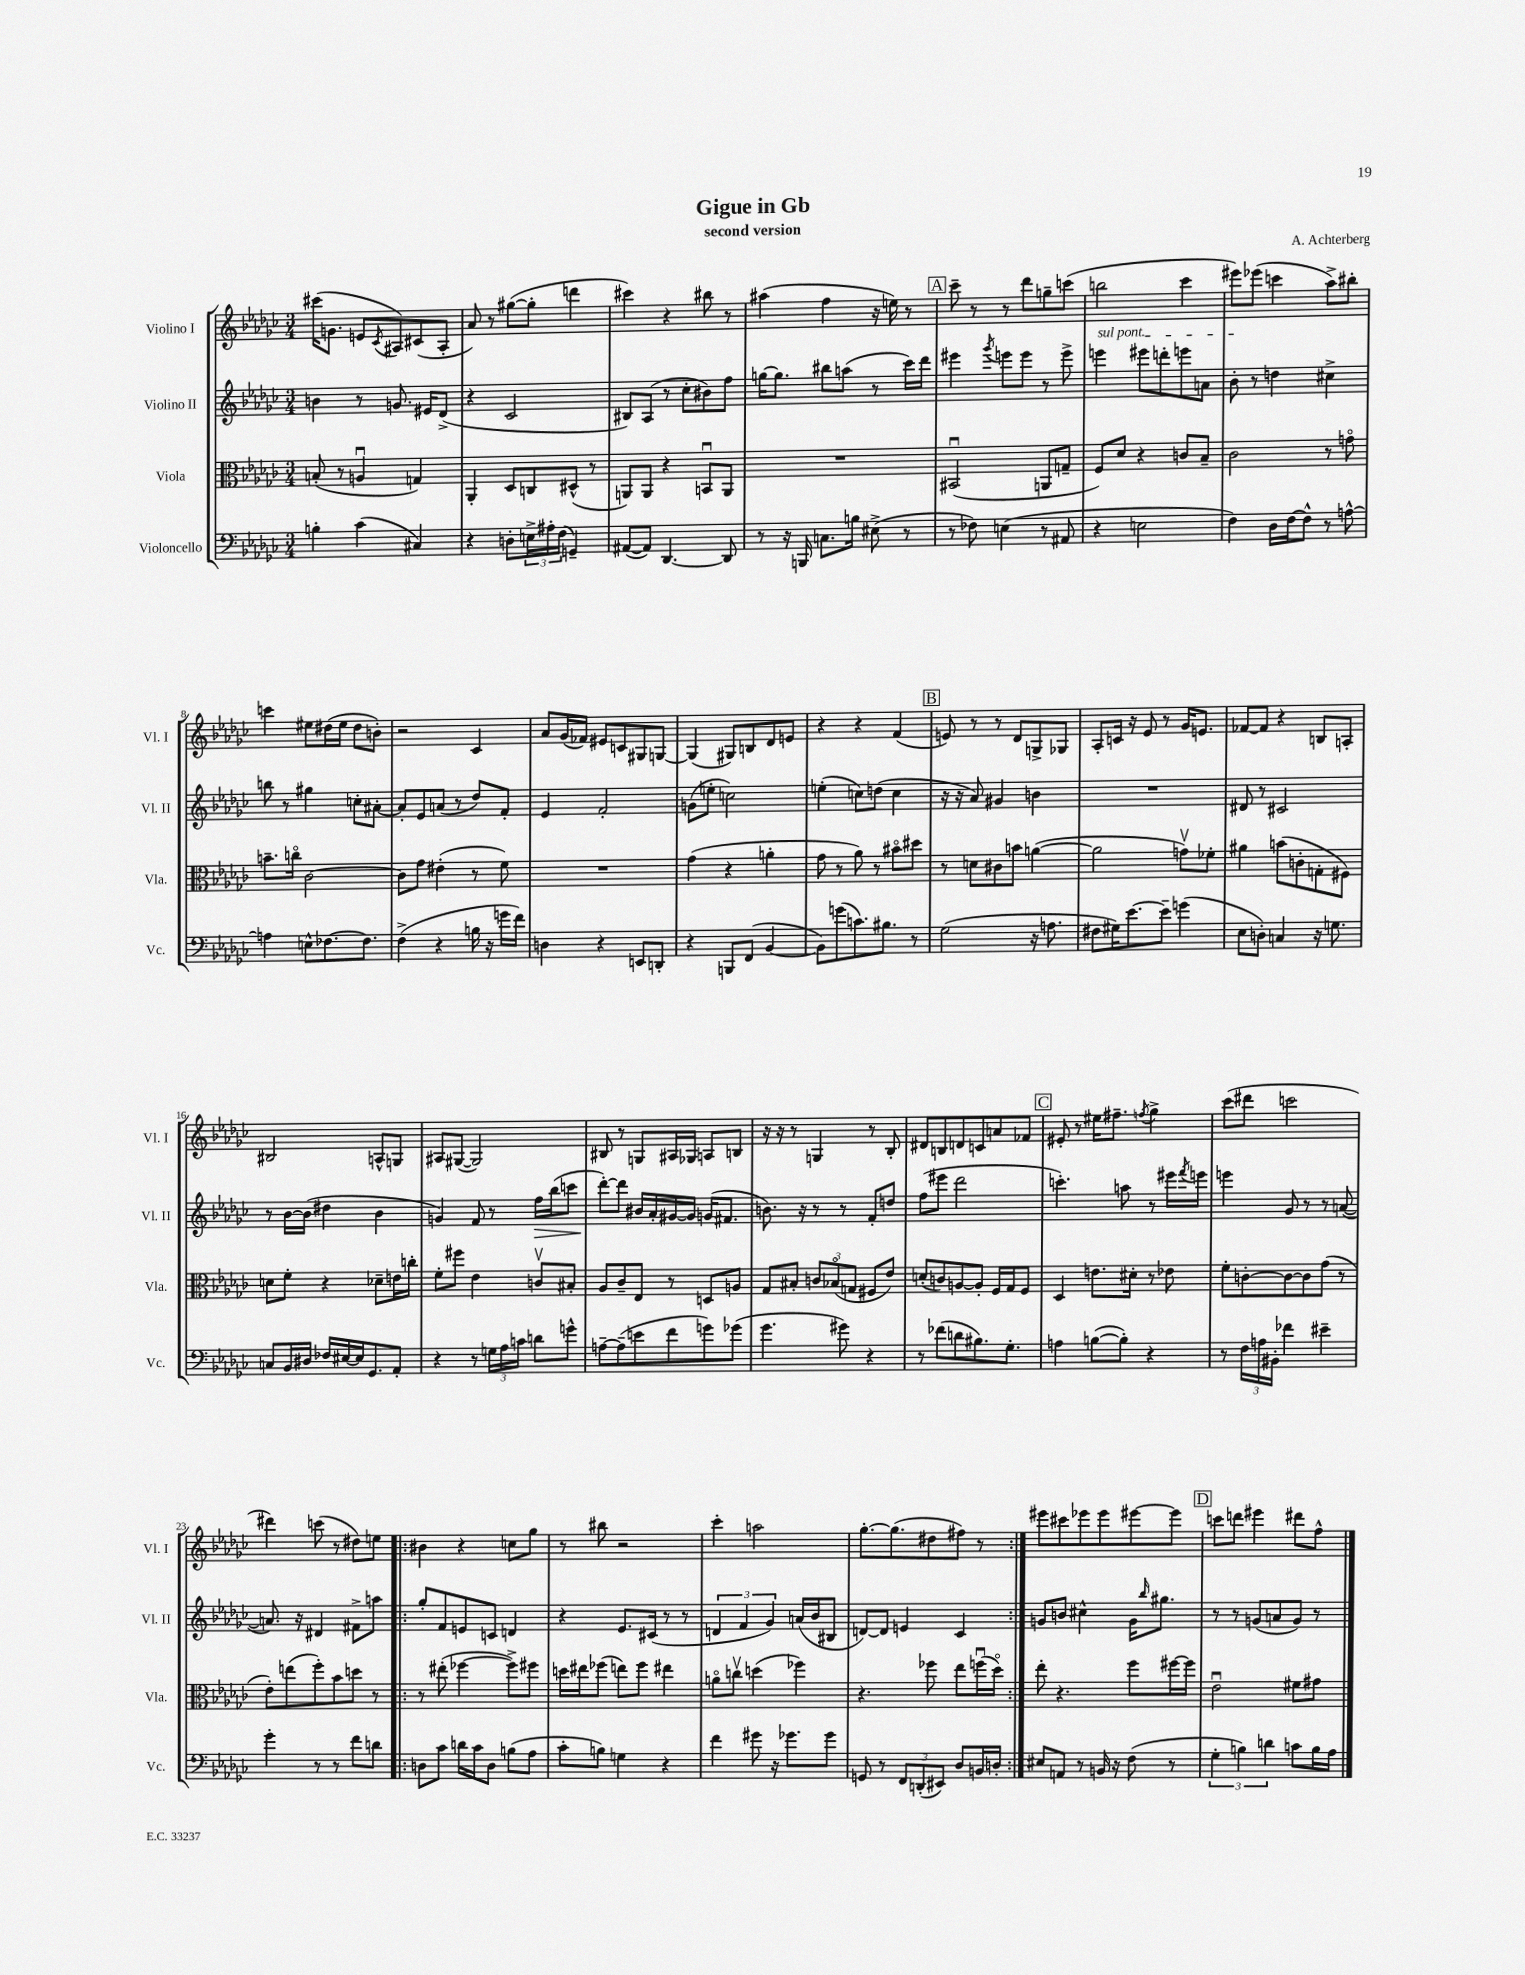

**kern	**kern	**kern	**kern
*staff4	*staff3	*staff2	*staff1
*clefF4	*clefC3	*clefG2	*clefG2
*k[b-e-a-d-g-c-]	*k[b-e-a-d-g-c-]	*k[b-e-a-d-g-c-]	*k[b-e-a-d-g-c-]
*M3/4	*M3/4	*M3/4	*M3/4
4B'\	(8B'/	4b\	(16ccc#\LK
.	.	.	8.g\J
.	8r	.	.
(4c-\	4Au/	8r	8e/L
.	.	.	8qc-/
.	.	8.g/	8A#/)
4C#/)	4G/)	.	(8c#/
.	.	16e#/LK	.
.	.	(8d-^/J	8A#'/J
=	=	=	=
4r	4AA-'/	4r	8a-/)
.	.	.	8r
8D'\L	8D-/L	2c-/	([8gg#\L
24E^\L	8C/	.	8gg#'\]J
24A#'\	.	.	.
(24F\JJ	.	.	.
4GG~/)	(8D#^^/J	.	4ddd\
.	8r	.	.
=	=	=	=
([8AA#/L	8AA/L)	8B#/L)	4ccc#\)
8AA#/]J)	8AA/J	(8A-/J	.
[4.DD-/	4r	8r	4r
.	.	8cc-'\L	.
.	8BBu/L	8b#\)	8bb#\
8DD-/]	8AA/J	8ff\J	8r
=	=	=	=
8r	2.r	[16gg\LK	(4aa#\
.	.	8.gg\]J	.
16r	.	.	.
16BBB/	.	.	.
8.C\L	.	8bb#\L	4ff\
.	.	(8aa\J	.
16B\Jk	.	.	.
(8E#^\	.	8r	16r
.	.	.	16ee\)
8r	.	16ccc-\LL)	8r
.	.	16ddd-\JJ	.
=	=	=	=
8r	(2BB#u/	4eee#\	8ccc-~\
8F-\)	.	.	8r
.	.	8qggg-/	.
(4E\	.	8eee\L	8r
.	.	8eee\J	8ddd-\L
8r	8AA/L	8r	8gg~\
8AA#/	8G~/J	8eee^\	(8ccc\J
=	=	=	=
4r	8F/L)	4eee\	2bb\
.	8d-/J	.	.
2E\	4r	8eee#\L	.
.	.	8ddd'\	.
.	8c/L	8eee\	4ccc-\
.	8B-~/J	8a\J	.
=	=	=	=
4F\)	2c-\	8b-'\	8eee#\L)
.	.	8r	(8eee-\J
16D-\LL	.	4dd\	4ccc\
[16F\J	.	.	.
8F^^\]J	.	.	.
8r	8r	4cc#^\	8aa-^\L)
[8A^^\	8go\	.	8bb#'\J
=	=	=	=
4A\]	8.b~\L	8bb\	4ccc\
.	.	8r	.
.	16cco\Jk	.	.
8E^^\L	[2c-\	4gg#\	8ee#\L
[8.F-\	.	.	(16dd#\L
.	.	.	16ee#\JJ
.	.	8cc'\L	8dd#\L
8.F-\]J	.	.	.
.	.	[8a#'\J	8b'\J)
=	=	=	=
(4F^\	8c-\]L	8a#'/]L	2r
.	8g-\J	8e-/	.
4r	(4e#'\	(8a/J	.
.	.	8r	.
16B\	8r	8dd-/L)	4c-/
16r	.	.	.
16g\LL	8f\)	8f'/J	.
16f\JJ)	.	.	.
=	=	=	=
4D\	2.r	4e-/	8a-/L
.	.	.	(16g-/L
.	.	.	16f-/JJ)
4r	.	2f'/	8e#/L
.	.	.	8c/
8EE/L	.	.	8G#/
8DD'/J	.	.	[8G/J
=	=	=	=
4r	(4g-\	(8g\L	(4G/]
.	.	8ee'\J	.
8BBB/L	4r	2cc\)	8G#/L)
(8FF/J	.	.	8B/
[4BB-/	4a'\	.	8d-/
.	.	.	8e/J
=	=	=	=
8BB-\]L)	8g-\	(4ee'\	4r
(8g\	8r	.	.
8.c\)	8a-\)	8cc\L)	4r
.	8r	(8dd\J	.
8.B#\J	.	.	.
.	8b#o\L	4cc\	(4f/
8r	8dd#\J	.	.
=	=	=	=
(2G-\	8r	16r	8e/)
.	.	16r	.
.	8d\L	8a-/)	8r
.	8c#\	4g#/	8r
.	8b\J	.	8d-/L
16r	([4a\	4b\	8G^/
8.A\	.	.	.
.	.	.	8G-/J
=	=	=	=
8F#\L	2a\]	2.r	8A-'/L
16G#\K)	.	.	16c/Jk
[8.e-\	.	.	16r
.	.	.	8e-/
8e-~\]J	.	.	8r
(4g\	8gv\L)	.	16g-/LK
.	.	.	8.e/J
.	8f-'\J	.	.
=	=	=	=
8E-\L	4a#\	8d#/	[8f-/L
8D'\J)	.	8r	8f-/]J
4C/	(8b\L	2c#/	4r
.	8c'\	.	.
16r	8G'\	.	8B/L
8.G\	.	.	.
.	8F#\J)	.	8A'/J
=	=	=	=
8C/L	8d\L	8r	2B#/
16BB-/L	8f'\J	[16b-\LL	.
16D#/JJ	.	(16b-\]JJ	.
16F-/LL	4r	4dd#\	.
[16E#/	.	.	.
16E#/]J	.	.	.
8.GG-/	.	.	.
.	8d-~\L	4b-\	8A^^/L
8AA-'/J	16e\L	.	8G/J
.	16cc'\JJ	.	.
=	=	=	=
4r	8f'\L	4g/)	8A#/L
.	8ff#\J	.	([8G#/J
8r	4e-\	8f/	2G#/])
24G\LL	.	8r	.
24A-\	.	.	.
24c\JJ	.	.	.
8d\L	8cv/L	16ff\LL	.
.	.	(16bb-\J	.
8g^^\J	8B#'/J	8ccc\J	.
=	=	=	=
[8A~\L	8A-/L	[8ddd-'\L)	8B#/
(8A~\]	8c-~/	8ddd-\]J	8r
8e\	8E-/J	16b#/LL	8G/L
.	.	16a-'/	.
8f\	8r	[16g#/	16A#/L
.	.	16g#/]JJ	16G-/JJ
8g\)	8D/L	(16g/LK	8A/L
.	.	8.f#/J	.
(8g-\J	8A/J	.	8B/J
=	=	=	=
4.g-\	8G-/L	8.b\)	16r
.	.	.	16r
.	8B#'/J	.	8r
.	.	16r	.
.	12c/L	8r	4G/
.	(12B-o/	.	.
8g#\)	.	8r	.
.	12G/J	.	.
4r	8F#/L	8f'/L	8r
.	8e-/J)	8dd/J	8B-'/
=	=	=	=
8r	(8d'/L	(8ff\L	8d#/L
(8f-\L	8c/)	8eee#\J	8B/
8d\	[8A/	2ddd-\	8d/
8.B#\)	8A'/]J	.	8c/
.	16F/LL	.	8a/
8.G-'\J	16G-/J	.	.
.	8F/J	.	8f-/J
=	=	=	=
4A\	4D-/	4.ccc'\)	8e#'/
.	.	.	8r
([8B\L	8.e\L	.	16ee#\LK
.	.	.	8.ff#~\J
8B'\]J)	.	8aa\	.
.	16d#'\Jk	.	.
.	.	.	8qff/
4r	8r	8r	4gg-^\
.	8e-\	16eee#\LL	.
.	.	8qfff/	.
.	.	16eee\JJ	.
=	=	=	=
8r	8f'\L	4eee\	(8ccc-\L
24F\LL	[8c'\	.	8ddd#\J
24A\	.	.	.
24BB#'\JJ	.	.	.
4f-\	8c\_	8g-/	2ccc\
.	8c\]	8r	.
4e#~\	(8g-\J	8r	.
.	8r	([8a/	.
=	=	=	=
4g-'\	8e-'\L)	8.a/])	4ddd#\)
.	(8ee\	.	.
.	.	16r	.
8r	8ff'\)	4d#/	(8ccc\
8r	8b-\	.	8r
8f\L	8dd\J	8f#^\L	8dd#\L)
8d\J	8r	8aa\J	8ee\J
=!|:	=!|:	=!|:	=!|:
8D\L	8r	8gg-'/L	4b#\
8c-\J	(8ee#'\	8f/	.
16d\LL	[4ff-\	8e/	4r
16c-\J	.	.	.
8D\J	.	8c/J	.
(8B\L	8ff-^\]L)	4d/	8cc\L
8A-\J	8ff#\J	.	8gg-\J
=	=	=	=
8c-'\L	16dd\LL	4r	8r
.	16ee#\J	.	.
8B\J)	(8ff-\J	.	8bb#\
4G\	8ee\L)	8.e-/L	2r
.	8ff-\J	.	.
.	.	(16c#/Jk	.
4r	4ee#\	8r	.
.	.	8r	.
=	=	=	=
4f\	8ao\L	6d/	4ccc-'\
.	8ccv\J	.	.
.	.	6f/	.
8g#\	(4dd\	.	2aa\
.	.	6g-/)	.
16r	.	.	.
8.g-\L	.	.	.
.	4ff-\)	(16a/LL	.
.	.	16b-/J	.
8g-\J	.	8B#/J	.
=	=	=	=
8GG/	4.r	[8d/L)	[8.gg-'\L
8r	.	8d/]J	.
.	.	.	(8.gg-\]
12FF/L	.	4e/	.
(12DD'/	.	.	.
.	8ff-\	.	8dd#\
12EE#/J)	.	.	.
8D-/L	8ee-\L	4c-/	8ff#\J)
16BB/L	(16ffu\L	.	8r
16D'/JJ	16dd-o\JJ)	.	.
=:|!	=:|!	=:|!	=:|!
8E#/L	8ee-'\	8g/L	8eee#\L
8AA/J	4.r	8b/J	8ccc#\
8r	.	4cc#^^\	8eee-\
16BB/	.	.	8eee-\
16r	.	.	.
(8F\	8ff\L	16g\LK	[8eee#\
.	.	16qqbb-/	.
.	.	8.gg#\J	.
8r	[16ff#\L	.	8eee#\]J
.	16ff#\]JJ	.	.
=	=	=	=
6G-'\	2e-u\	8r	8ccc\L
.	.	8r	8ddd\J
6B\)	.	.	.
.	.	(8g/L	4eee#\
6d\	.	.	.
.	.	8a/	.
8c\L	8f#\L	8g/J)	8ddd#\L
16B\L	8g#\J	8r	8ff^^\J
16A-\JJ	.	.	.
==	==	==	==
*-	*-	*-	*-
